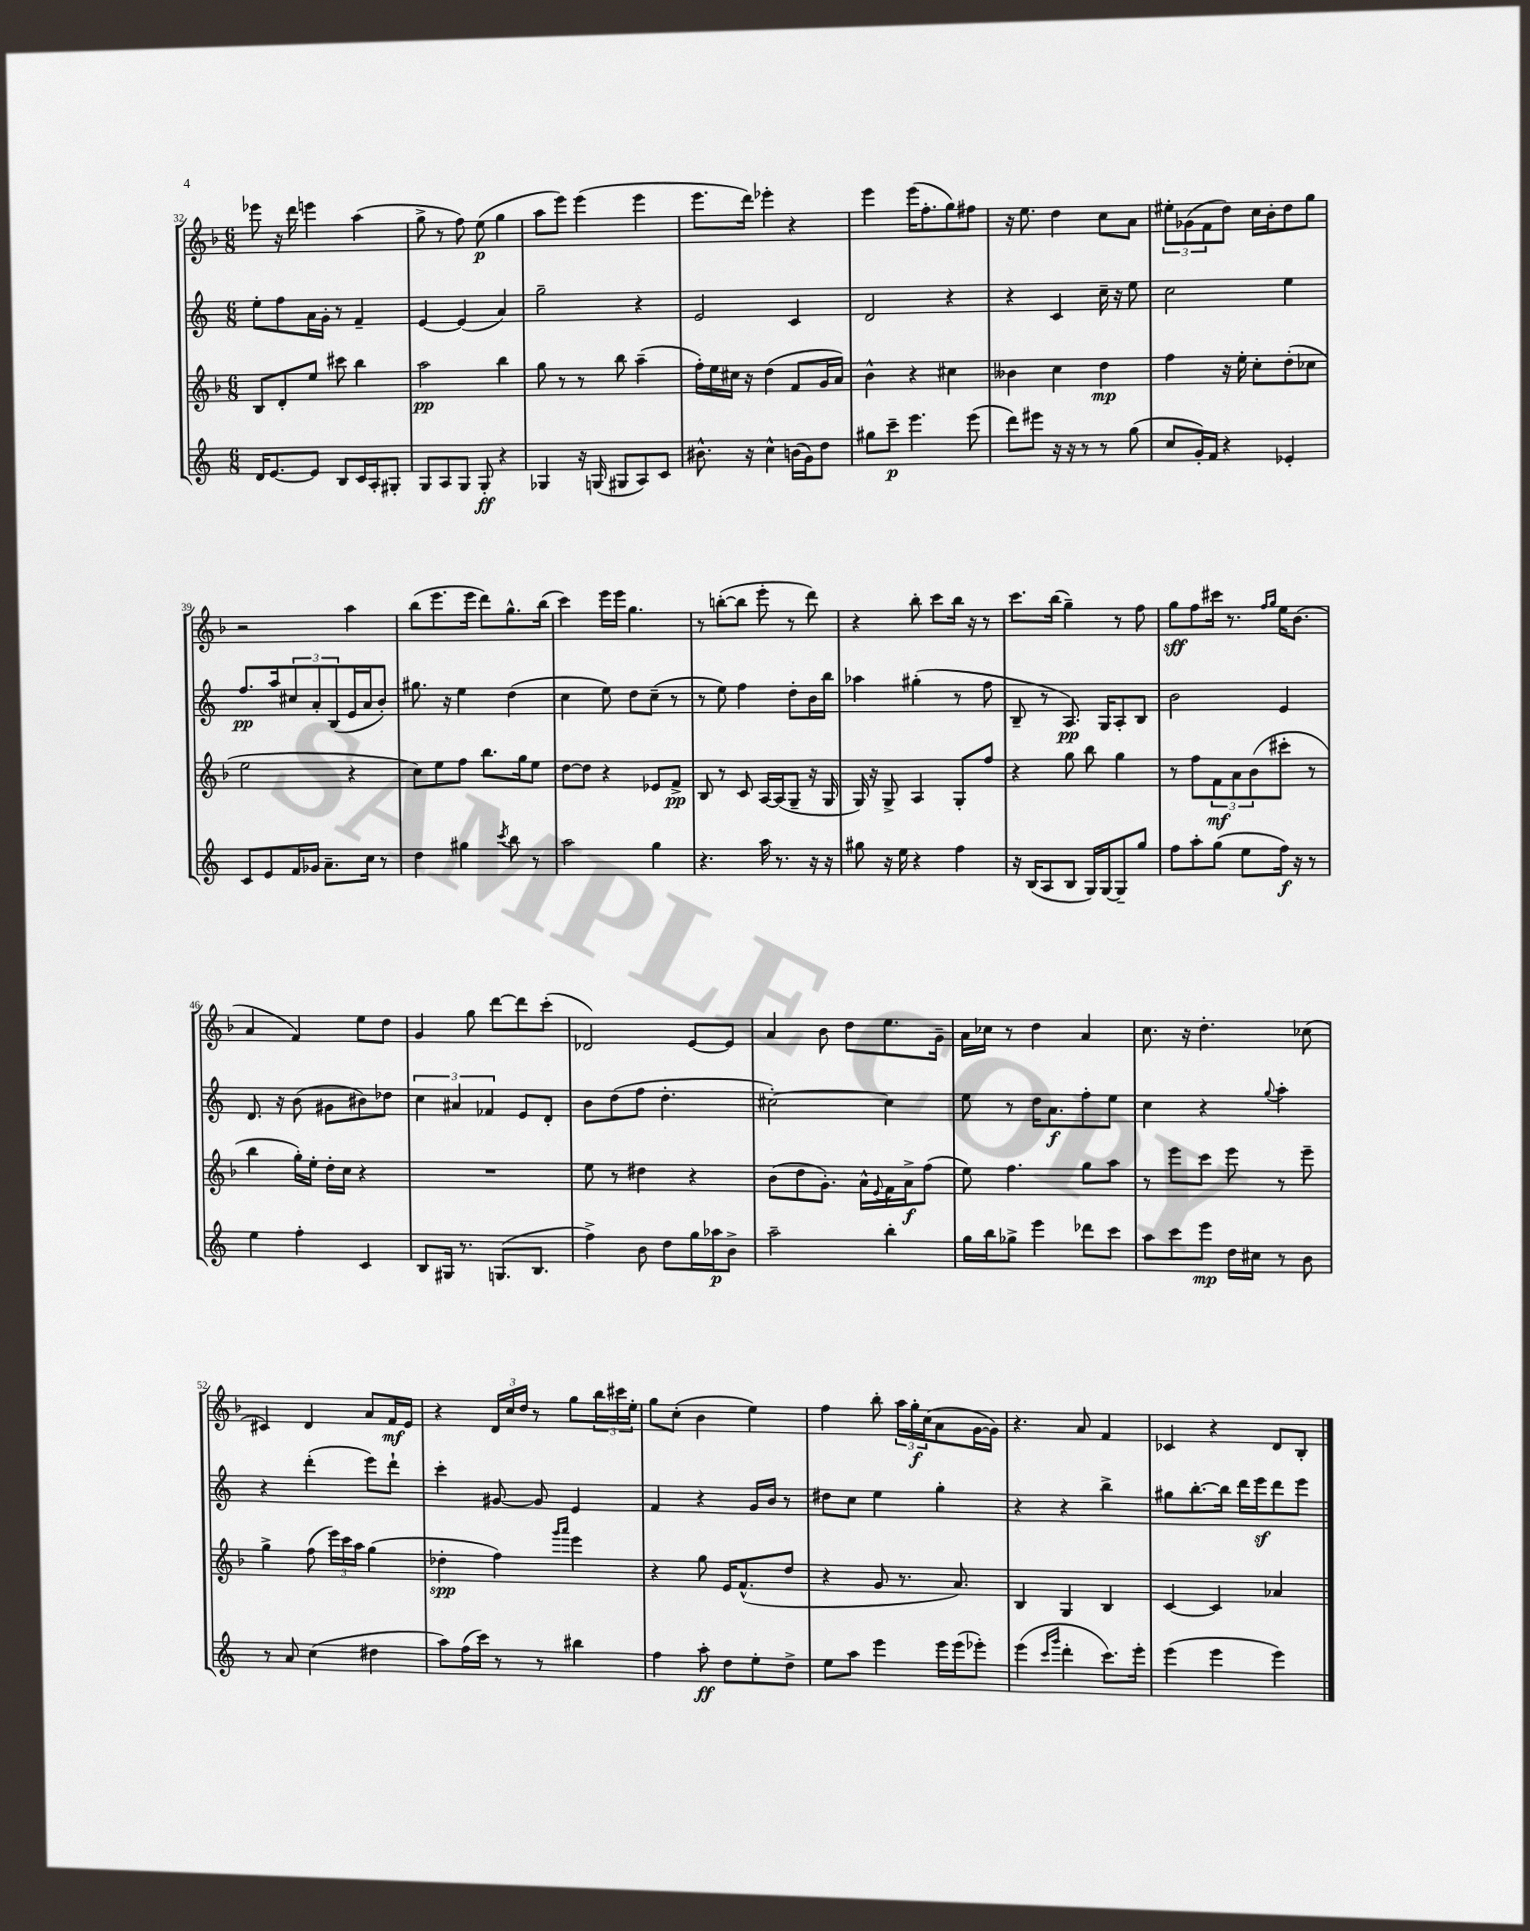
<<
\new StaffGroup <<
\new Staff = "s0" {
    \clef treble \key f \major \numericTimeSignature \time 6/8
    ees'''8 r16 d'''16 e'''4 a''4( |
    g''8-> r8 f''8) e''8\p( g''4 |
    a''8 e'''8) e'''4( e'''4 |
    e'''8. d'''16) ees'''4-. r4 |
    e'''4 e'''16( f''8.-. g''8) fis''8 |
    r16 e''8. d''4 c''8 a'8 |
    \tuplet 3/2 { eis''8-. ges'8( f'8 } d''8) c''16 bes'16-. d''8 g''8 |
    r2 a''4 |
    bes''8( e'''8. e'''16 d'''8) g''8.-^ bes''16( |
    c'''4) e'''16 e'''16 g''4. |
    r8 b''8~-.( b''8 e'''8-. r8 d'''8) |
    r4 bes''8-. c'''8 bes''16 r16 r8 |
    c'''8. bes''16( g''4--) r8 f''8 |
    g''8\sff f''8 cis'''16 r8. \grace { f''16 g''16 } e''16 bes'8.( |
    a'4 f'4) e''8 d''8 |
    g'4 g''8 d'''8~ d'''8 c'''8-.( |
    des'2) e'8~ e'8 |
    a'4 bes'8 d''8 e''8. g'16-- |
    a'16 ces''16 r8 d''4 a'4 |
    c''8. r16 d''4.-. ces''8( |
    cis'4) d'4 a'8 f'16\mf e'16 |
    r4 \tuplet 3/2 { d'16 c''16 d''16 } r8 g''8 \tuplet 3/2 { bes''16 cis'''16 e''16-. } |
    g''8 c''8-.( bes'4 e''4) |
    f''4 bes''8-. \tuplet 3/2 { a''16 g''16-.\f c''16( } a'8 g'16~ g'16) |
    r4. a'8 f'4 |
    ces'4 r4 d'8 bes8-. \bar "|." |
}
\new Staff = "s1" {
    \clef treble \key c \major \numericTimeSignature \time 6/8
    e''8-. f''8 a'16 g'16-. r8 f'4-- |
    e'4~ e'4( a'4) |
    g''2-- r4 |
    e'2 c'4 |
    d'2 r4 |
    r4 c'4 c''16-- r16 e''8 |
    c''2 e''4 |
    f''8.\pp a''16 \tuplet 3/2 { cis''8 a'8-. b8( } e'16 a'16 b'8-.) |
    gis''8. r16 e''4 d''4( |
    c''4 e''8) d''8 c''8--( r8 |
    r8 e''8) f''4 d''8-. b'16 b''16 |
    aes''4 gis''4-.( r8 f''8 |
    b8-- r8 a8.\pp) g16 a8-. b8 |
    b'2 e'4 |
    d'8. r16 b'8( gis'8 bis'8) des''8 |
    \tuplet 3/2 { c''4 ais'4 fes'4 } e'8 d'8-. |
    b'8 d''8( f''8 d''4.-. |
    cis''2~-.) cis''4 |
    e''8 r8 d''16 a'8.\f f''8-. e''8 |
    c''4 r4 \appoggiatura { g''8 } a''4-. |
    r4 d'''4-.( e'''8) d'''8-! |
    c'''4-. gis'8~ gis'8 e'4 |
    f'4 r4 g'16 b'16 r8 |
    dis''8 c''8 e''4 g''4-. |
    r4 r4 b''4-> |
    gis''8 b''8.~-. b''16 d'''16 e'''16\sf d'''8 e'''8 \bar "|." |
}
\new Staff = "s2" {
    \clef treble \key f \major \numericTimeSignature \time 6/8
    bes8 d'8-. e''8 cis'''8 bes''4 |
    a''2\pp bes''4 |
    g''8 r8 r8 bes''8 a''4--( |
    f''16-.) e''16 cis''16 r16 d''4( f'8 g'16 a'16) |
    bes'4-^ r4 cis''4 |
    beses'4 c''4 d''4\mp |
    f''4 r16 e''16-. c''8-. d''8-.( ces''8 |
    e''2 r4 |
    c''8) e''8 f''8 bes''8. g''16 e''8 |
    d''8~ d''8 r4 ees'8 f'8->\pp |
    bes8 r8 c'8 a16~ a16( g8-- r16 g16 |
    g16) r16 g8-> a4 g8-. f''8 |
    r4 g''8 bes''8 g''4 |
    r8 f''8 \tuplet 3/2 { f'8\mf a'8 bes'8( } cis'''8-. r8 |
    bes''4 g''16-.) e''16-. d''16-. c''16 r4 |
    R2. |
    e''8 r8 dis''4 r4 |
    bes'8( d''8 g'8.-.) a'16-^ \appoggiatura { e'8 } f'16 a'16->\f f''8( |
    e''8) f''4. g''8 a''8 |
    r8 e'''8 c'''8 e'''8 r8 e'''8-- |
    g''4-> f''8( \tuplet 3/2 { e'''16) c'''16 a''16 } g''4( |
    des''4-.\spp f''4) \grace { g'''16 a'''16 } e'''4 |
    r4 g''8 e'16 f'8.-^( d''8 |
    r4 g'8 r8. a'8.) |
    bes4 g4 bes4 |
    c'4~ c'4 aes'4 \bar "|." |
}
\new Staff = "s3" {
    \clef treble \key c \major \numericTimeSignature \time 6/8
    d'16 e'8.~ e'8 b8 c'16 a16-. gis8-. |
    g8 a8 g8 g8-.\ff r4 |
    ges4 r16 g16( gis8 a8) c'8 |
    bis'8.-^ r16 c''4-^ b'16( g'16) d''8 |
    gis''8 c'''8--\p e'''4. e'''8( |
    d'''8) eis'''8 r16 r16 r8 r8 g''8( |
    c''8 g'16-.) f'16 r4 ees'4-. |
    c'8 e'8 f'16 ges'16 a'8.-- c''16 r8 |
    d''4 gis''4 \acciaccatura { c'''8 } b''8 r8 |
    a''2 g''4 |
    r4. a''16 r8. r16 r16 |
    gis''8 r16 e''16 r4 f''4 |
    r16 b16( a8 b8 g16) g16~ g8-- g''8 |
    f''8 a''8-. g''8( e''8 f''16\f) r16 r8 |
    e''4 f''4-. c'4 |
    b8 gis16 r8. g8.( b8. |
    f''4->) b'8 d''8 g''16 aes''16\p b'8-> |
    a''2-- b''4-. |
    g''16 b''16 ges''8-> e'''4 des'''8 c'''8 |
    a''8 c'''8 e'''8\mp d''16 cis''16 r8 b'8 |
    r8 a'8 c''4( dis''4 |
    a''8) f''16( c'''16) r8 r8 bis''4 |
    f''4 a''8-.\ff d''8 e''8-. d''8-> |
    e''8 a''8 e'''4 e'''16 e'''16( ees'''8-.) |
    e'''4( \grace { c'''16 g'''16 } d'''4-. c'''8.) e'''16-. |
    e'''4( e'''4 e'''4) \bar "|." |
}
>>
>>
\layout { \context { \Score currentBarNumber = #32 } }
